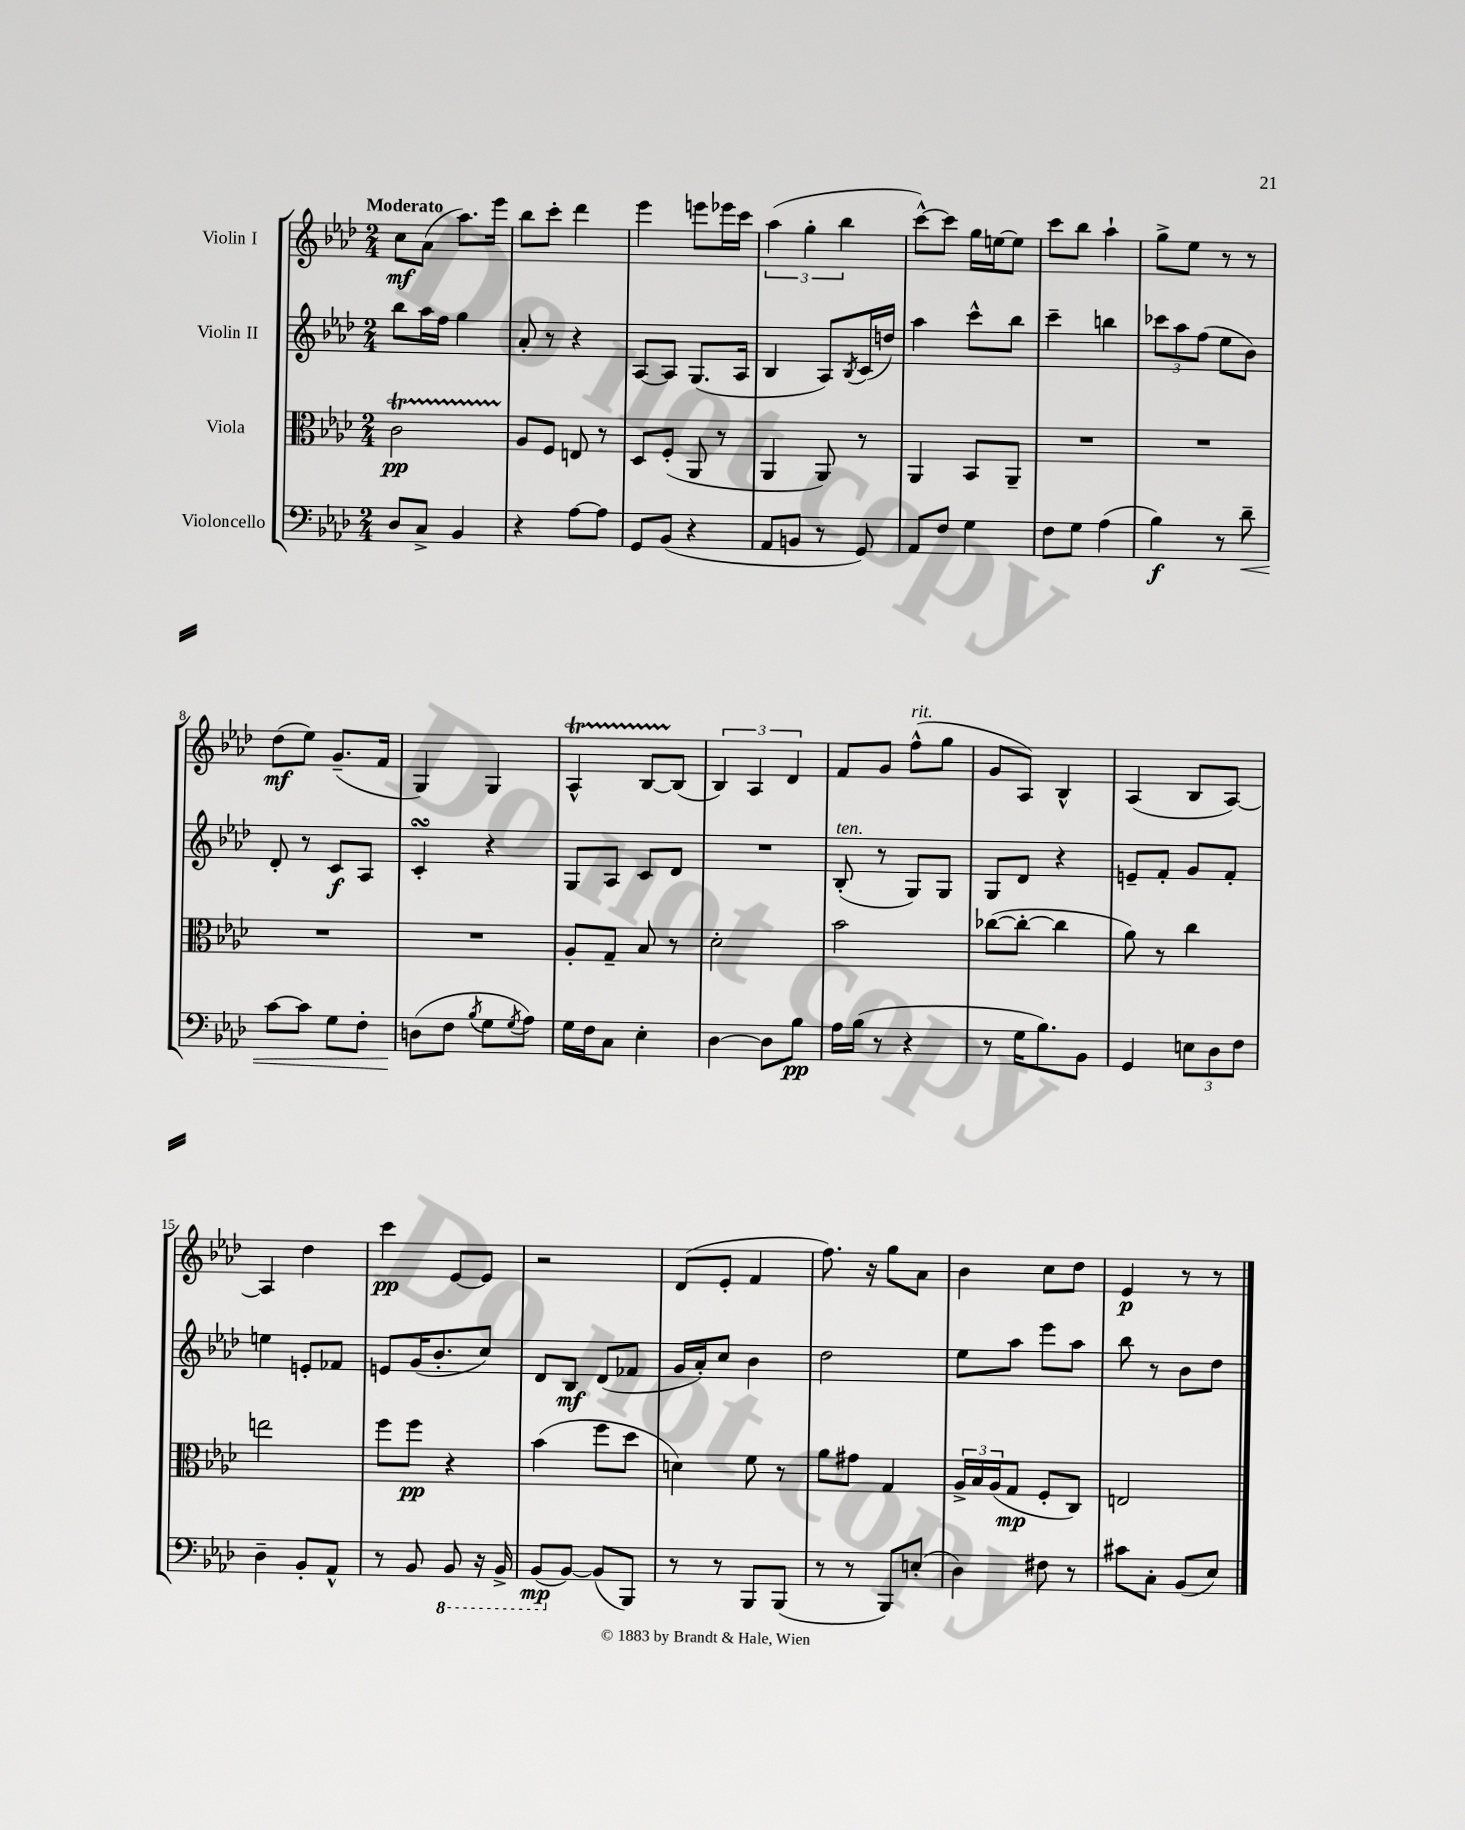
<<
\new StaffGroup <<
\new Staff = "s0" \with { instrumentName = "Violin I" } {
    \clef treble \key aes \major \numericTimeSignature \time 2/4 \tempo "Moderato"
    c''8\mf aes'8( aes''8.) ees'''16 |
    bes''8 c'''8-. des'''4 |
    ees'''4 e'''8 ees'''16 c'''16 |
    \tuplet 3/2 { aes''4( g''4-. bes''4 } |
    c'''8~-^) c'''8 g''16 e''16~ e''8 |
    c'''8 bes''8 aes''4-! |
    g''8-> ees''8 r8 r8 |
    des''8\mf( ees''8) g'8.--( f'16 |
    g4) g4 |
    aes4-^\startTrillSpan bes8~ bes8\stopTrillSpan( |
    \tuplet 3/2 { bes4) aes4 des'4 } |
    f'8 g'8 f''8-^^\markup { \italic "rit." }( g''8 |
    g'8 aes8) bes4-^ |
    aes4( bes8 aes8~) |
    aes4 des''4 |
    c'''4\pp ees'8~ ees'8 |
    r2 |
    des'8( ees'8-. f'4 |
    f''8.) r16 g''8 aes'8 |
    bes'4 c''8 des''8 |
    ees'4\p r8 r8 \bar "|." |
}
\new Staff = "s1" \with { instrumentName = "Violin II" } {
    \clef treble \key aes \major \numericTimeSignature \time 2/4
    bes''8 aes''16 f''16 g''4 |
    aes'8-. r8 r4 |
    aes8~ aes8 g8.( aes16 |
    bes4 aes8) \acciaccatura { bes8 } c'16( d''16) |
    aes''4 c'''8-^ bes''8 |
    c'''4-- b''4 |
    \tuplet 3/2 { ces'''8 aes''8 f''8( } ees''8 bes'8) |
    des'8-. r8 c'8\f aes8 |
    c'4-.\turn r4 |
    g8 aes8 c'8 des'8 |
    R2 |
    bes8-.^\markup { \italic "ten." }( r8 g8) g8 |
    g8 des'8 r4 |
    e'8-- f'8-. g'8 f'8-. |
    e''4 e'8-. fes'8 |
    e'8 g'16( bes'8.-. c''8) |
    des'8 bes8\mf des'8( fes'8 |
    g'16 aes'16-.) c''8 bes'4 |
    des''2 |
    ees''8 aes''8 ees'''8 aes''8 |
    bes''8 r8 bes'8 des''8 \bar "|." |
}
\new Staff = "s2" \with { instrumentName = "Viola" } {
    \clef alto \key aes \major \numericTimeSignature \time 2/4
    c'2\startTrillSpan\pp |
    aes8\stopTrillSpan f8 e8 r8 |
    des8 f8-.( aes,8 r8 |
    aes,4 aes,8) r8 |
    aes,4 bes,8 aes,8-- |
    R2 |
    R2 |
    R2 |
    R2 |
    aes8-. g8-- bes8 r8 |
    des'2-. |
    bes'2 |
    ces''8~( ces''8~-. ces''4 |
    aes'8) r8 c''4 |
    e''2 |
    f''8 f''8\pp r4 |
    bes'4( f''8 des''8 |
    d'4) f'8 r8 |
    aes'8 gis'8 g4 |
    \tuplet 3/2 { aes16-> bes16 aes16( } g8\mp f8-. c8) |
    e2 \bar "|." |
}
\new Staff = "s3" \with { instrumentName = "Violoncello" } {
    \clef bass \key aes \major \numericTimeSignature \time 2/4
    des8 c8-> bes,4 |
    r4 aes8~ aes8 |
    g,8 bes,8( r4 |
    aes,8 b,8 r8 g,8) |
    aes,8 f8 g4 |
    f8 g8 aes4( |
    bes4\f) r8 des'8--\< |
    c'8~ c'8 g8 f8-. |
    d8\!( f8 \acciaccatura { bes8 } g8 \acciaccatura { g8 } aes8) |
    g16 f16 c8 ees4-. |
    des4~ des8 bes8\pp |
    aes16 bes16( r8 r4 |
    r8 g16 bes8.) bes,8 |
    g,4 \tuplet 3/2 { e8 des8 f8 } |
    des4-- bes,8-. aes,8-^ |
    r8 bes,8 \ottava #-1 bes,,8 r16 bes,,16-> |
    bes,,8\mp( \ottava #0 bes,8~) bes,8( bes,,8) |
    r8 r8 bes,,8 bes,,8( |
    r8 r8 bes,,8) e8-.( |
    des4) fis8 r8 |
    cis'8 c8-. bes,8( ees8) \bar "|." |
}
>>
>>
